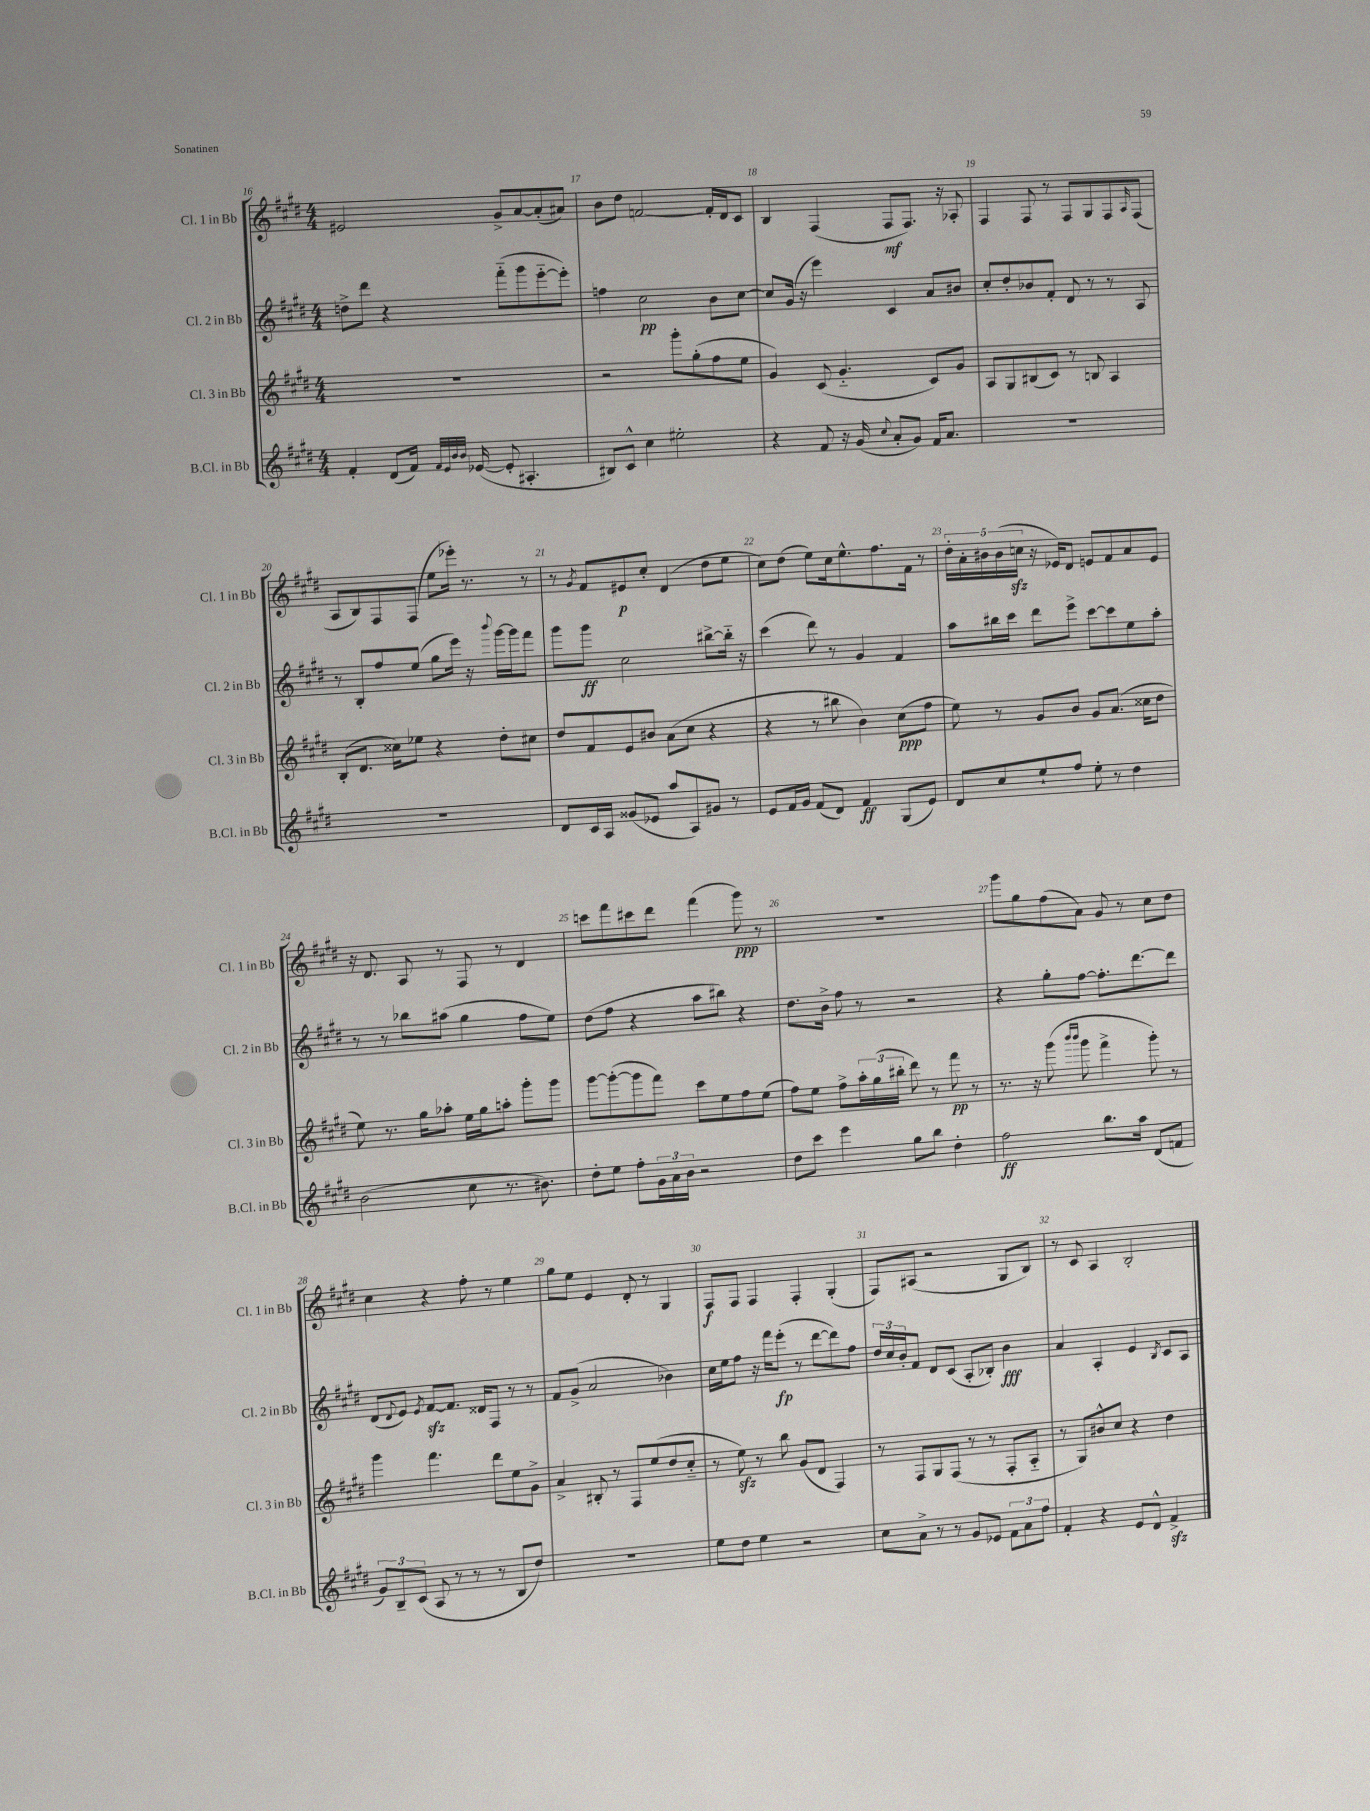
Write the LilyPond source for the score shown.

<<
\new StaffGroup <<
\new Staff = "s0" \with { instrumentName = "Cl. 1 in Bb" shortInstrumentName = "Cl. 1 in Bb" } {
    \clef treble \key e \major \numericTimeSignature \time 4/4
    eis'2 gis'8-> a'8~ a'8-.( ais'8) |
    b'8 dis''8 f'2~ f'16-. dis'16 cis'8 |
    b4 fis4( fis8\mf fis8.) r16 aes8-. |
    fis4 fis8 r8 fis8 gis8 fis8 \grace { a16 } fis8( |
    a8 b8) fis8 fis8( e''8 ees'''16-.) r8. r8 |
    r8 \acciaccatura { gis'8 } fis'8 eis'8\p cis''8-. dis'4( dis''8 e''8 |
    cis''8) dis''8( e''8) cis''16 e''8.-^ fis''8. fis'16 r8 |
    \tuplet 5/4 { dis''16-. a'16-. bis'16 bis'16( c''16\sfz } r16 ees'16) dis'8 e'8 fis'8 a'8 e'8 |
    r16 dis'8. a8 r8 fis8 r8 dis'4 |
    c'''8 fis'''8 cis'''8 dis'''8 fis'''4( gis'''8\ppp) r8 |
    R1 |
    gis'''8 gis''8 fis''8( a'8) gis'8 r8 cis''8 dis''8 |
    cis''4 r4 fis''8-. r8 e''4 |
    gis''8 e''8 e'4 dis'8-. r8 gis4 |
    fis8\f fis8 fis4 fis4-. gis4-.( |
    fis8) ais8( r2 gis8 b8) |
    r8 cis'8 a4 b2-. \bar "|." |
}
\new Staff = "s1" \with { instrumentName = "Cl. 2 in Bb" shortInstrumentName = "Cl. 2 in Bb" } {
    \clef treble \key e \major \numericTimeSignature \time 4/4
    d''8-> dis'''8 r4 fis'''8-_( gis'''8 e'''8~-_ e'''8-.) |
    f''4 cis''2\pp b'8 cis''8~ |
    cis''8 gis'16( r16 e'''4) cis'4 a'8 bis'8 |
    cis''8-. dis''8-. bes'8 fis'8-. dis'8 r8 r8 a8 |
    r8 b8-. fis''8 e''8( gis''8 e'''16) r16 \appoggiatura { b'''8 } gis'''16~ gis'''16 fis'''8 |
    gis'''8 gis'''8\ff cis''2 bis''8~-> bis''16-_ r16 |
    cis'''4( dis'''8) r8 gis'4 fis'4 |
    a''8 bis''16 cis'''16 dis'''8 e'''8-> cis'''8~ cis'''8 e''8 a''8-. |
    r8 r8 bes''8 ais''8( gis''4 fis''8 e''8) |
    dis''8( fis''8 r4 a''8 bis''8) r4 |
    dis''8. b'16-> fis''8 r8 r2 |
    r4 gis''8-. fis''8~ fis''8.-. dis'''8.~ dis'''8 |
    dis'8( \appoggiatura { dis'8 } e'8) \acciaccatura { e'8 } fis'8~\sfz fis'8. disis'16 fis8 r8 r8 |
    fis'8 gis'8->( a'2 bes'4) |
    cis''16 e''16 fis''8 r16 fis'''16 e'''8-.\fp( r8 dis'''8~ dis'''8) fis''8 |
    \tuplet 3/2 { dis''16 cis''16 b'16-. } fis'8 dis'8 cis'8( a8-. bes8-.) b'4\fff |
    a'4 a4-. e'4 \acciaccatura { b8 } cis'8 a8 \bar "|." |
}
\new Staff = "s2" \with { instrumentName = "Cl. 3 in Bb" shortInstrumentName = "Cl. 3 in Bb" } {
    \clef treble \key e \major \numericTimeSignature \time 4/4
    R1 |
    r2 gis'''8-. gis''8-.( fis''8 e''8 |
    gis'4) cis'8( gis'4.-_ cis'8) gis'8 |
    a8 gis8 bis8( cis'8) r8 b8 a4 |
    b8-.( dis'8. cisis''16) ees''8 r4 dis''8-. cis''8 |
    dis''8 fis'8 e'8 bis'8 a'8( cis''8 r4 |
    r4 r8 bis''8 b'4) cis''8\ppp( fis''8 |
    e''8) r8 gis'8 b'8 gis'8 a'8.( cisis''16 dis''8 |
    e''8) r8. gis''16 aes''8-. e''16 gis''16 a''8-. gis'''8-. gis'''8 |
    gis'''8~ gis'''8~-.( gis'''8 fis'''8) cis'''8 e''8 fis''8 e''8( |
    fis''8) e''8 fis''8-> \tuplet 3/2 { a''16-. gis''16( bis''16-. } dis'''8) r8 fis'''8\pp r8 |
    r8. r16 gis'''8( \grace { b'''16 b'''16 } gis'''8 fis'''4-> gis'''8-.) r8 |
    gis'''4 fis'''4. dis'''8 e''8 gis'8-> |
    a'4-> bis8-. r8 fis8 e''8( dis''8 cis''8-_ |
    r8 e''8\sfz) r8 b''8 gis'8( dis'8 fis4) |
    r8 fis8 gis8 fis8( r8 r8 fis8-. a8-_ |
    r8 gis8) bis'8-^ cis''8 r4 dis''4 \bar "|." |
}
\new Staff = "s3" \with { instrumentName = "B.Cl. in Bb" shortInstrumentName = "B.Cl. in Bb" } {
    \clef treble \key e \major \numericTimeSignature \time 4/4
    fis'4-. dis'8( fis'16) \grace { fis'32 e'32 b'32 b'32 } ees'16~( ees'8-. ais4.-. |
    bis8) cis'8-^ cis''4 eis''2-. |
    r4 fis'8 r16 gis'16( \appoggiatura { cis''8 } a'8-. gis'8) fis'16 a'8. |
    R1 |
    R1 |
    dis'8 cis'16 a16 gisis'8( ees'8 a''8 a8) gis'8 r8 |
    e'8 fis'16 gis'16 fis'8( dis'8) fis'4\ff gis8( e'8) |
    dis'8 cis''8 e''8-! fis''8 e''8-. r8 dis''4 |
    b'2( cis''8 r8. bis'8.) |
    dis''8-. e''8 fis''8-. \tuplet 3/2 { gis'16 a'16 b'16 } r2 |
    dis''8 cis'''8 e'''4 gis''8 b''8 dis''4-. |
    fis''2\ff b''8. a''16 dis'8( f'8 |
    \tuplet 3/2 { gis'8) b8-- cis'8( } a8 r8 r8 r8 b8 dis''8) |
    R1 |
    e''8 dis''8 e''4 r2 |
    cis''8 a'8-> r8 r8 gis'8 ees'8 \tuplet 3/2 { fis'8 a'8 fis''8 } |
    fis'4-. r4 e'8 dis'8-^ fis'4->\sfz \bar "|." |
}
>>
>>
\layout { \context { \Score currentBarNumber = #16 \override BarNumber.break-visibility = ##(#f #t #t) barNumberVisibility = #all-bar-numbers-visible } }
